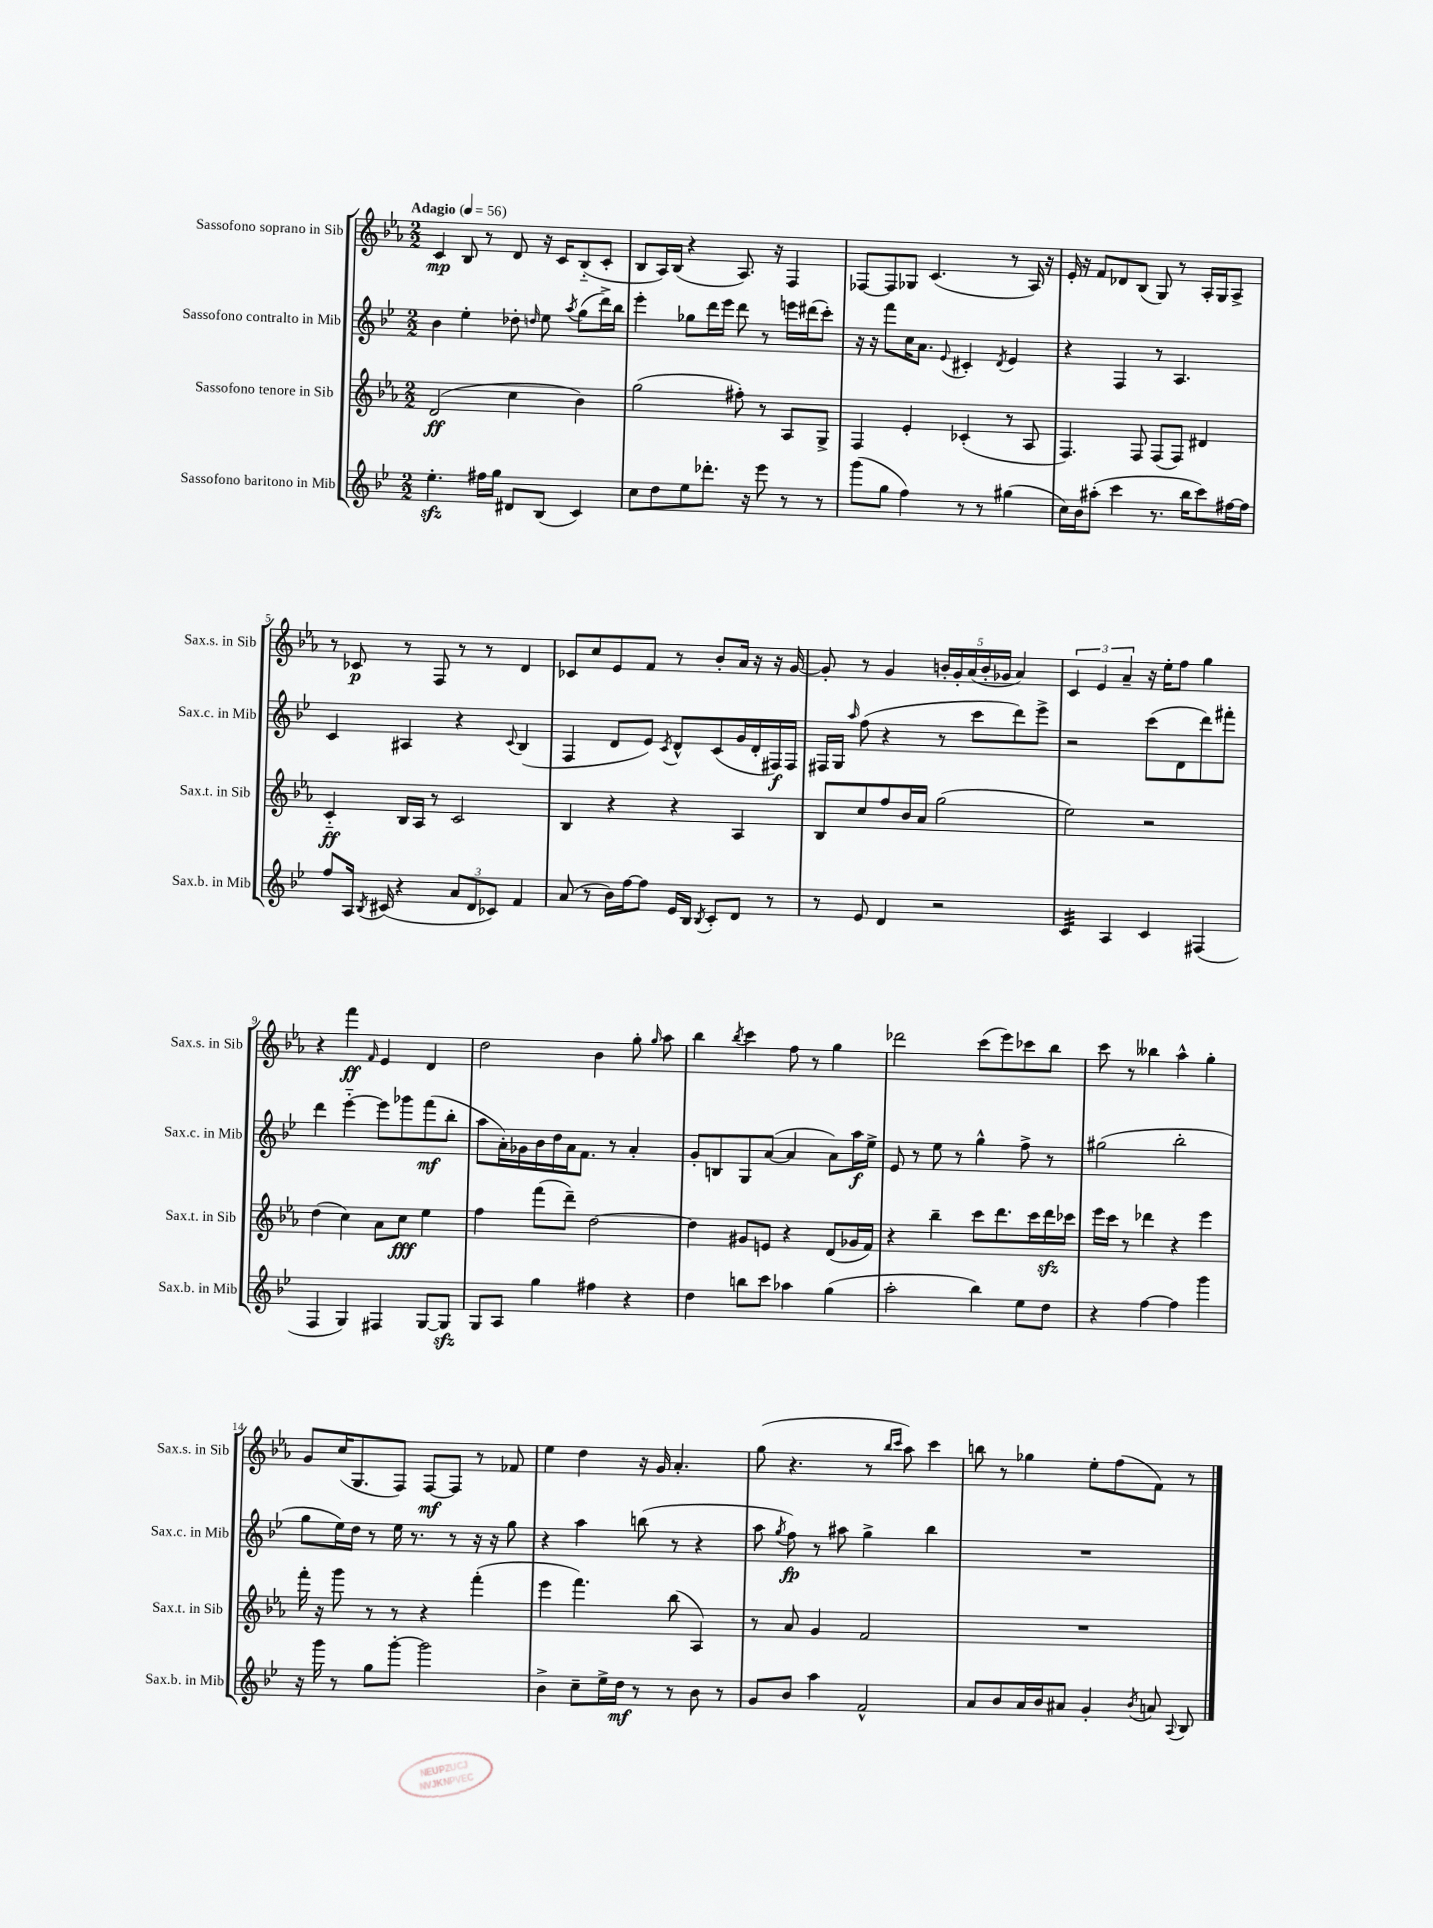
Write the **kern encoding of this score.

**kern	**kern	**kern	**kern
*staff4	*staff3	*staff2	*staff1
*clefG2	*clefG2	*clefG2	*clefG2
*k[b-e-]	*k[b-e-a-]	*k[b-e-]	*k[b-e-a-]
*M2/2	*M2/2	*M2/2	*M2/2
*MM56	*MM56	*MM56	*MM56
4.ee-'	(2d	4b-	4c
.	.	4ee-'	8B-
16ff#	.	.	8r
16gg	.	.	.
8d#	4cc	8dd-'	8d
.	.	16qqdd	.
(8B-	.	8ee-	16r
.	.	.	16c
.	.	8qaa	.
4c)	4b-)	(8gg	(8B-'~
.	.	16ddd^)	8c'
.	.	16bb-	.
=	=	=	=
8cc	(2gg	4eee-'	8B-
8dd	.	.	16A-)
.	.	.	(16B-
8ee-	.	8gg-	4r
8.ddd-'	.	16ddd	.
.	.	16eee-	.
.	8ff#')	8ddd	8.A-)
16r	.	.	.
8eee-	8r	8r	.
.	.	.	16r
8r	8A-	16eee	4F
.	.	(16ddd#	.
8r	8G^	8ccc')	.
=	=	=	=
(8ggg	4F	16r	[8F-
.	.	16r	.
8gg	.	8fff	8F-]
4ff)	4e-'	16cc	8G-
.	.	8.a	.
.	.	.	(4.c
.	.	8qqe-	.
8r	(4c-'	4c#'	.
8r	.	.	.
.	.	8qd	.
(4gg#	8r	4e-	8r
.	8A-	.	16A-)
.	.	.	16r
=	=	=	=
16cc)	4.F)	4r	16e-'
16b-	.	.	16r
(8aa#'	.	.	8f
4ccc	.	4F	8d-
.	8F	.	(8B-
8.r	(8F	8r	8G)
.	8F)	4.A	8r
16bb-	.	.	.
8ccc)	4d#	.	16A-'
.	.	.	16G
[16ff#	.	.	8A-^
16ff#]	.	.	.
=	=	=	=
8ff	4c'~	4c	8r
16A	.	.	8c-
8qB-	.	.	.
(16c#	.	.	.
4r	16B-	4A#	8r
.	16A-	.	.
.	8r	.	8F
12a	2c	4r	8r
12d	.	.	.
.	.	.	8r
12c-)	.	.	.
.	.	8qqc	.
4f	.	(4B-	4d
=	=	=	=
(8a	4B-	4F	8c-
8r	.	.	8cc
16b-)	4r	8d	8e-
[16ff	.	.	.
8ff]	.	8e-)	8f
.	.	8qc	.
16e-	4r	8d^^	8r
16B-	.	.	.
8qB-	.	.	.
8c'	.	(8c	8b-'
8d	4A-	16g	16a-
.	.	16d'	16r
8r	.	16F#)	16r
.	.	16F#	[16g
=	=	=	=
8r	8B-	16F#	8g']
.	.	16G	.
.	.	16qqaa	.
8e-	8cc	(8ff	8r
4d	8ff	4r	4g
.	16b-	.	.
.	16a-	.	.
2r	(2gg	8r	20b'
.	.	.	20g'
.	.	.	(20a-
.	.	8ccc	.
.	.	.	20b'
.	.	.	20g-
.	.	8ddd)	4a-)
.	.	8eee-^	.
=	=	=	=
4c	2ee-)	2r	6c
.	.	.	6e-
4A	.	.	.
.	.	.	6a-~
4c	2r	(8ccc	16r
.	.	.	16ee-'
.	.	8d	8ff
(4F#	.	8ddd)	4gg
.	.	8fff#'	.
=	=	=	=
4F	(4dd	4ddd	4r
4G)	4cc)	[4eee-'~	4fff
.	.	.	16qqf
4F#	8a-	8eee-]	4e-
.	8cc	8ggg-	.
[8G	4ee-	(8fff	4d
8G]	.	8bb-'	.
=	=	=	=
8G	4ff	8aa	2dd
8A	.	16a')	.
.	.	16g-	.
4gg	(8fff	16b-	.
.	.	16dd	.
.	8ddd~)	16a	.
.	.	8.f	.
4ff#	[2dd	.	4b-
.	.	8r	.
4r	.	4a'	8gg'
.	.	.	16qqgg
.	.	.	8aa-
=	=	=	=
4dd	4dd]	8g'	4bb-
.	.	8B	.
.	.	.	8qbb-
8bb	8g#	8G	4ccc
8ccc	8e	([8a	.
4aa-	4r	4a]	8ff
.	.	.	8r
(4gg	(8d	8a)	4gg
.	16g-	16aa	.
.	16f)	16ee-^	.
=	=	=	=
2aa'	4r	8e-	2ddd-
.	.	8r	.
.	4bb-~	8ee-	.
.	.	8r	.
4bb-)	8ccc	4gg^^	(8ccc
.	8.ddd	.	8eee-)
8ee-	.	8ff^	8ccc-
.	16ccc	.	.
8dd	16ddd	8r	8bb-
.	16ccc-	.	.
=	=	=	=
4r	16eee-	(2gg#	8ccc
.	16ccc	.	.
.	8r	.	8r
[4ff	4ddd-	.	4bb--
4ff]	4r	2bb-'	4aa-^^
4ggg	4eee-	.	4gg'
=	=	=	=
16r	16fff'	8gg	8g
16ggg	16r	.	.
8r	8ggg	16ee-)	(16cc
.	.	16dd	8.G
8gg	8r	8r	.
[8ggg'	8r	16ee-	8F)
.	.	8.r	.
2ggg]	4r	.	[8F
.	.	8r	8F]
.	(4fff'	16r	8r
.	.	16r	.
.	.	8gg	8f-
=	=	=	=
4b-^	4eee-	4r	4ee-
8cc~	4.fff)	4aa	4dd
16ee-^	.	.	.
16dd	.	.	.
8r	.	(8bb	16r
.	.	.	16g
8r	(8bb-	8r	4.a-'
8b-	4A-)	4r	.
8r	.	.	.
=	=	=	=
8g	8r	8aa	(8gg
.	.	8qgg	.
8b-	8a-	8ff)	4.r
4aa	4g	8r	.
.	.	8aa#	.
2f^^	2f	4gg^	8r
.	.	.	16qqbb-
.	.	.	16qqccc
.	.	.	8aa-)
.	.	4bb-	4ccc
=	=	=	=
8a	1r	1r	8bb
8b-	.	.	8r
16a	.	.	4gg-
16b-	.	.	.
8a#	.	.	.
4g'	.	.	8ee-'
.	.	.	(8ff
8qb-	.	.	.
8a	.	.	8f)
8qqA	.	.	.
8B-	.	.	8r
==	==	==	==
*-	*-	*-	*-
